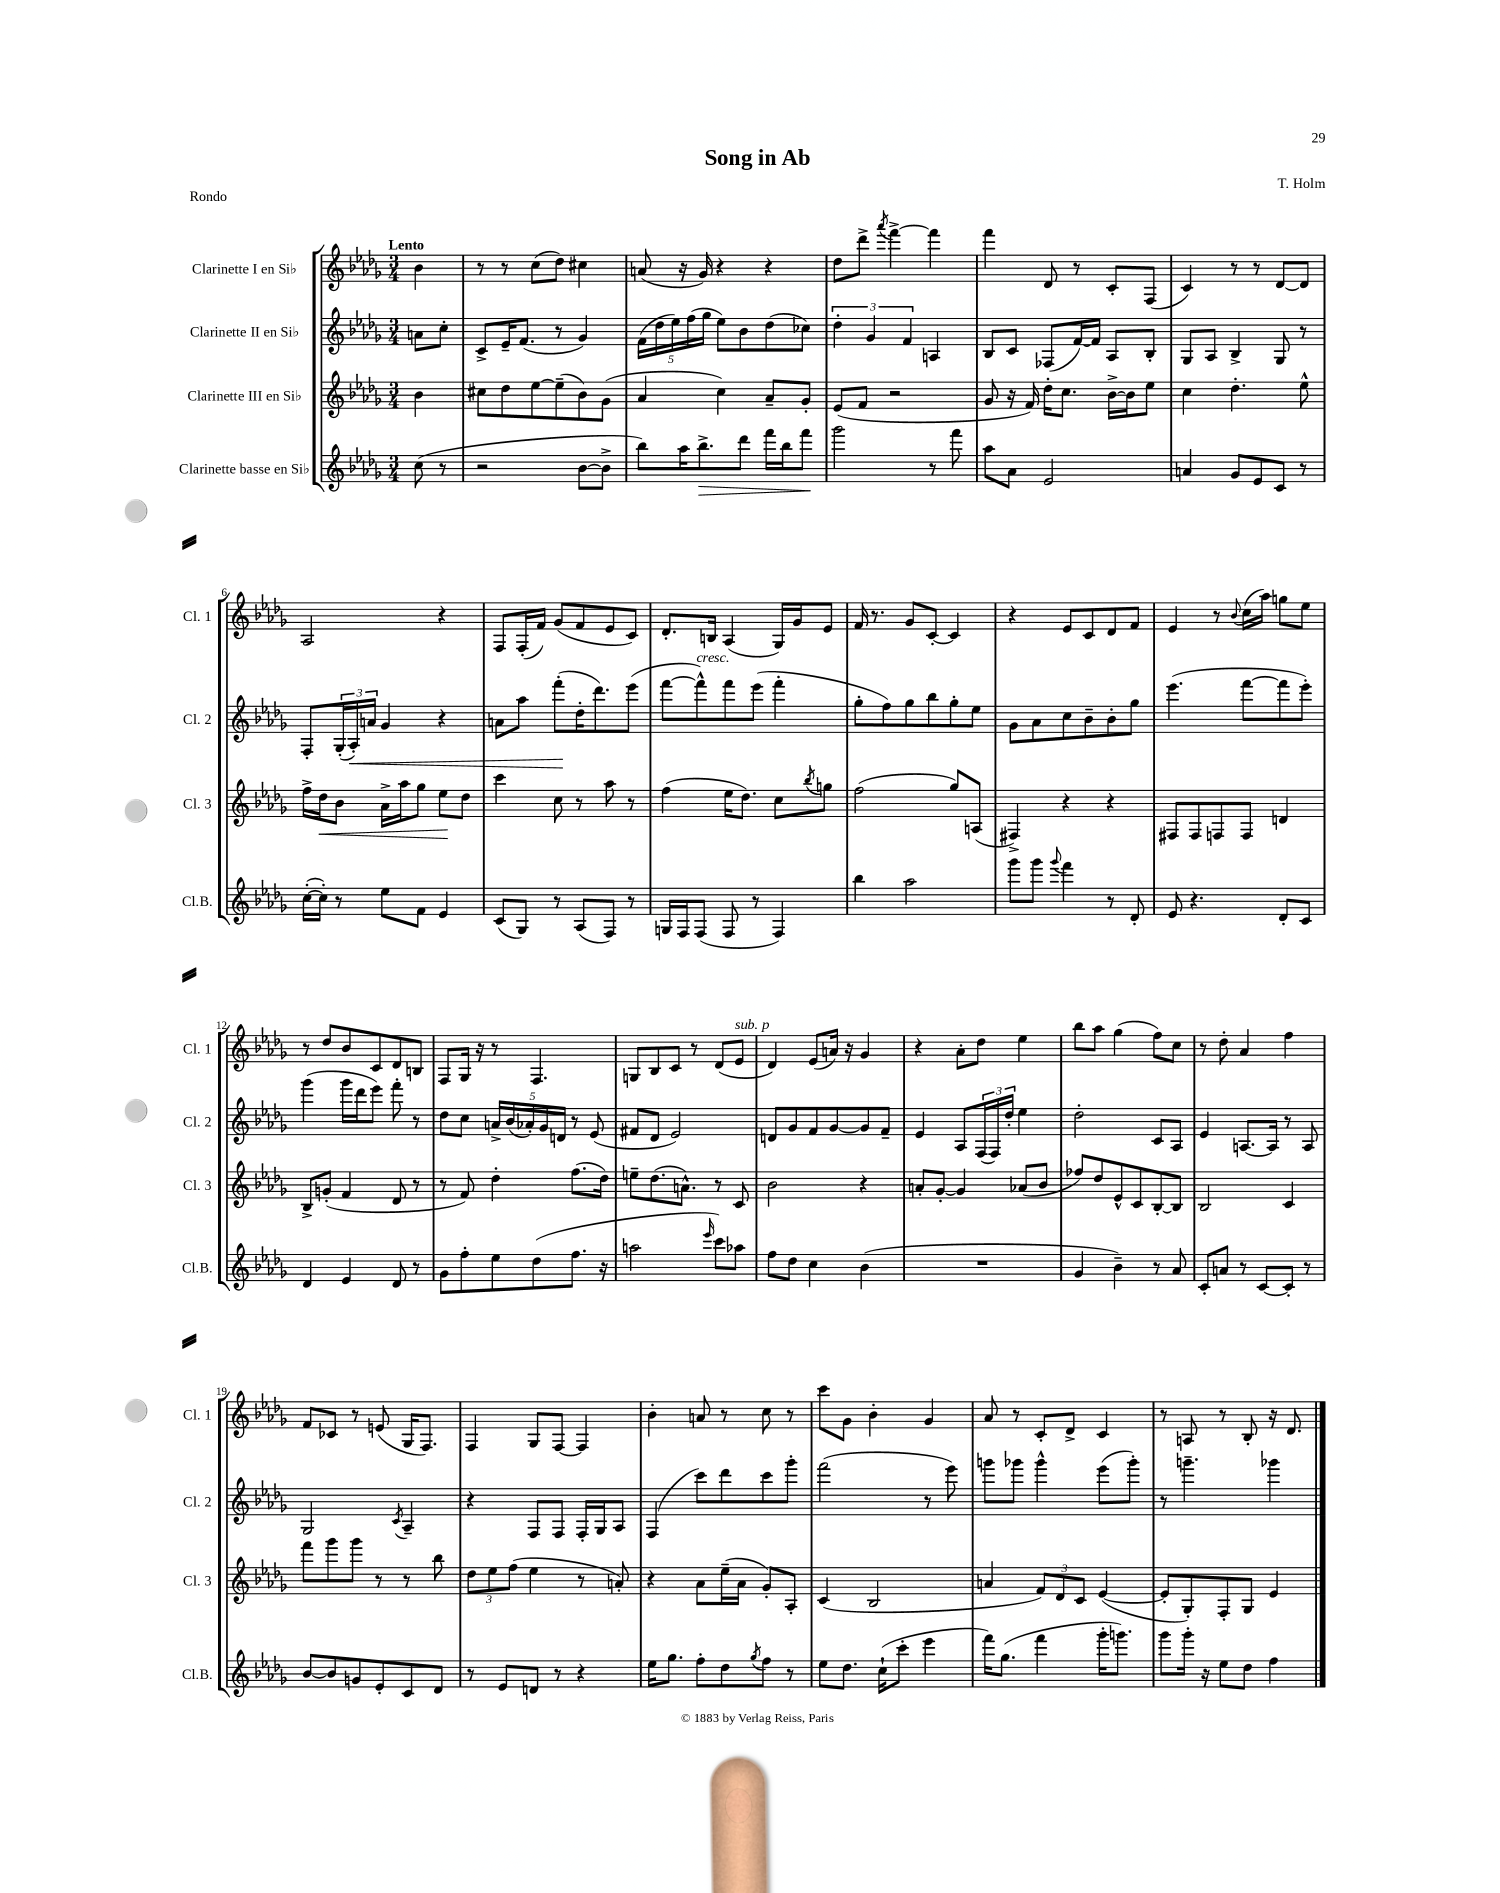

**kern	**kern	**kern	**kern
*staff4	*staff3	*staff2	*staff1
*clefG2	*clefG2	*clefG2	*clefG2
*k[b-e-a-d-g-]	*k[b-e-a-d-g-]	*k[b-e-a-d-g-]	*k[b-e-a-d-g-]
*M3/4	*M3/4	*M3/4	*M3/4
(8cc\	4b-\	8a\L	4b-\
8r	.	8cc'\J	.
=	=	=	=
2r	8cc#\L	8c^/L	8r
.	8dd-\	16e-~/K	8r
.	.	(8.f/J	.
.	[8ee-\	.	(8cc\L
.	(8ee-~\]	8r	8dd-\J)
[8b-\L	8b-\)	4g-/)	4cc#\
8b-^\]J	(8g-\J	.	.
=	=	=	=
8bb-\L)	4a-/	(20f\LL	(8a/
.	.	20dd-\	.
.	.	20ee-\)	.
16aa-\K	.	.	16r
.	.	(20ff\	.
8.bb-^\	.	.	16g-/)
.	.	20gg-\JJ	.
.	4cc\)	8ee-\L)	4r
8ddd-\J	.	8b-\	.
16fff\LL	8a-~/L	(8dd-\	4r
16bb-\J	.	.	.
8fff\J	8g-'/J	8cc-\J)	.
=	=	=	=
2ggg-\	(8e-/L	6dd-'\	8dd-\L
.	8f/J	.	8ddd-^\J
.	.	6g-/	.
.	.	.	8qaaa-/
.	2r	.	[4fff^\
.	.	6f/	.
8r	.	4A/	4fff\]
8fff\	.	.	.
=	=	=	=
8aa-\L	8g-/	8B-/L	4fff\
8a-\J	16r	8c/J	.
.	16f/)	.	.
2e-/	16dd-'\LK	(8F-/L	8d-/
.	8.cc\J	.	.
.	.	[16f/L)	8r
.	.	16f/]JJ	.
.	[16b-^\LL	8A-/L	8c'/L
.	16b-\]J	.	.
.	8ee-\J	8B-'/J	(8F/J
=	=	=	=
4a/	4cc\	8G-/L	4c/)
.	.	8A-/J	.
8g-/L	4.dd-'\	4B-^/	8r
8e-/	.	.	8r
8c/J	.	8G-/	[8d-/L
8r	8ee-^^\	8r	8d-/]J
=	=	=	=
([16cc'\LL	16ff^\LL	8F'/L	2A-/
16cc'\]JJ)	16dd-\J	.	.
8r	8b-\J	(24G-'/L	.
.	.	24A-'/)	.
.	.	24a/JJ	.
8ee-\L	16a-^\LL	4g-/	.
.	16aa-\J	.	.
8f\J	8gg-\J	.	.
4e-/	8ee-\L	4r	4r
.	8dd-\J	.	.
=	=	=	=
(8c/L	4ccc\	8a\L	8F/L
8G-/J)	.	8aa-\J	(16F'/L
.	.	.	16f/JJ)
8r	8cc\	(8fff'\L	(8g-/L
(8A-/L	8r	16dd-'\K	8f/
.	.	8.ddd-\)	.
8F/J)	8aa-\	.	8e-/
8r	8r	(8eee-\J	8c/J)
=	=	=	=
16G/LL	(4ff\	[8fff\L	8.d-'/L
16F/J	.	.	.
(8F/J	.	8fff^^\])	.
.	.	.	16B/Jk
8F/	16ee-\LK	8fff\	(4A-/
.	8.dd-\J)	.	.
8r	.	(8eee-\J	.
4F/)	8cc\L	4fff'\	16G-/LL)
.	.	.	16g-/J
.	8qbb-/	.	.
.	8gg\J	.	8e-/J
=	=	=	=
4bb-\	(2ff\	8gg-'\L	16f/
.	.	.	8.r
.	.	8ff\)	.
2aa-\	.	8gg-\	8g-/L
.	.	8bb-\	[8c'/J
.	8gg-/L)	8gg-'\	4c/]
.	(8A/J	8ee-\J	.
=	=	=	=
8ggg-\L	4F#^/)	8g-\L	4r
8ggg-\J	.	8a-\	.
8qqggg-/	.	.	.
4fff\	4r	8cc\	8e-/L
.	.	8b-~\	8c/
8r	4r	8b-'\	8d-/
8d-'/	.	8gg-\J	8f/J
=	=	=	=
8e-/	8F#/L	(4.eee-\	4e-/
4.r	8F#/	.	.
.	8F/	.	8r
.	.	.	8qqb-/
.	8F/J	[8fff\L	(16cc\LL
.	.	.	16aa-\JJ)
8d-'/L	4d/	8fff\]	8gg\L
8c/J	.	8eee-'\J)	8ee-\J
=	=	=	=
4d-/	8B-^/L	(4ggg-\	8r
.	(8g'/J	.	8dd-/L
4e-/	4f/	16ggg-\LL	8b-/
.	.	16ddd-\J	.
.	.	8eee-\J)	8c/
8d-/	8d-/	8fff'\	8d-/
8r	8r	8r	8B/J
=	=	=	=
8g-\L	8r	8dd-\L	8F/L
8ff'\	8f/)	8cc\J	16G-/Jk
.	.	.	16r
8ee-\	4dd-'\	20a^/LL	8r
.	.	(20b-/	.
.	.	20a-'/)	.
(8dd-\	.	.	4.F/
.	.	20g-/	.
.	.	20d/JJ	.
8.ff\J	(8.ff\L	8r	.
.	.	(8e-/	.
16r	16dd-\Jk)	.	.
=	=	=	=
2aa\	8ee~\L	8f#/L	8G/L
.	(8.dd-\	8d-/J	8B-/
.	.	2e-/)	8c/J
.	8.a^^\J)	.	.
.	.	.	8r
16qqeee-/	.	.	.
8ccc\L)	8r	.	(8d-/L
8aa-\J	8c/	.	8e-/J
=	=	=	=
8ff\L	2b-\	8d/L	4d-/)
8dd-\J	.	8g-/	.
4cc\	.	8f/	(8e-/L
.	.	[8g-/	16a/Jk)
.	.	.	16r
(4b-\	4r	8g-/]	4g-/
.	.	8f~/J	.
=	=	=	=
2.r	8a'/L	4e-/	4r
.	[8g-'/J	.	.
.	4g-/]	8A-/L	8a-'\L
.	.	(24F/L	8dd-\J
.	.	24F/)	.
.	.	24dd-'/JJ	.
.	(8a-/L	4ee-\	4ee-\
.	8b-/J	.	.
=	=	=	=
4g-/	8ff-/L)	2dd-'\	8bb-\L
.	8dd-/	.	8aa-\J
4b-~\)	8e-^^/	.	(4gg-\
.	8c/	.	.
8r	[8B-'/	8c/L	8ff\L)
8a-/	8B-/]J	8A-/J	8cc\J
=	=	=	=
8c'/L	2B-/	4e-/	8r
8a/J	.	.	8dd-'\
8r	.	[8.A/L	4a-/
[8c/L	.	.	.
.	.	16A/]Jk	.
8c'/]J	4c/	8r	4ff\
8r	.	8A/	.
=	=	=	=
[8b-/L	8fff\L	2G-/	8f/L
8b-/]	8ggg-\	.	8c-/J
8g/	8ggg-\J	.	8r
8e-'/	8r	.	(8e/
.	.	8qc/	.
8c/	8r	4A-~/	16G-/LK
.	.	.	8.F/J)
8d-/J	8bb-\	.	.
=	=	=	=
8r	12dd-\L	4r	4F/
.	12ee-\	.	.
8e-/L	.	.	.
.	(12ff\J	.	.
8d/J	4ee-\	8F/L	8G-/L
8r	.	8F/J	[8F/J
4r	8r	16F'/LL	4F/]
.	.	16G-/J	.
.	8a'/)	8A-/J	.
=	=	=	=
16ee-\LK	4r	(4F/	4b-'\
8.gg-\J	.	.	.
8ff'\L	8a-\L	8ccc\L)	8a/
8dd-\	(16ee-~\L	8ddd-\	8r
.	16a-\JJ	.	.
8qgg-/	.	.	.
8ff\J	8g-'/L)	8ccc\	8cc\
8r	8A-'/J	8ggg-'\J	8r
=	=	=	=
8ee-\L	(4c/	(2fff\	8ccc\L
8.dd-\J	.	.	8g-\J
.	2B-/	.	4b-'\
(16cc`\LK	.	.	.
8ccc'\J	.	.	.
4eee-\	.	8r	4g-/
.	.	8eee-\)	.
=	=	=	=
16fff\LK)	4a/	8ggg\L	8a-/
(8.gg-\J	.	.	.
.	.	8ggg-\J	8r
4fff\	12f/L)	4ggg-^^\	8c'/L
.	12d-/	.	.
.	.	.	8d-^/J
.	12c/J	.	.
16ggg-'\LK	([4e-/	(8eee-\L	4c/
8.ggg\J)	.	.	.
.	.	8ggg-'\J)	.
=	=	=	=
8ggg-\L	8e-'/]L	8r	8r
16ggg-'\Jk	8G-'/)	4.ggg~\	8A/
16r	.	.	.
8ee-\L	8F'/	.	8r
8dd-\J	8G-/J	.	8B-'/
4ff\	4e-/	4ggg-\	16r
.	.	.	8.d-/
==	==	==	==
*-	*-	*-	*-
